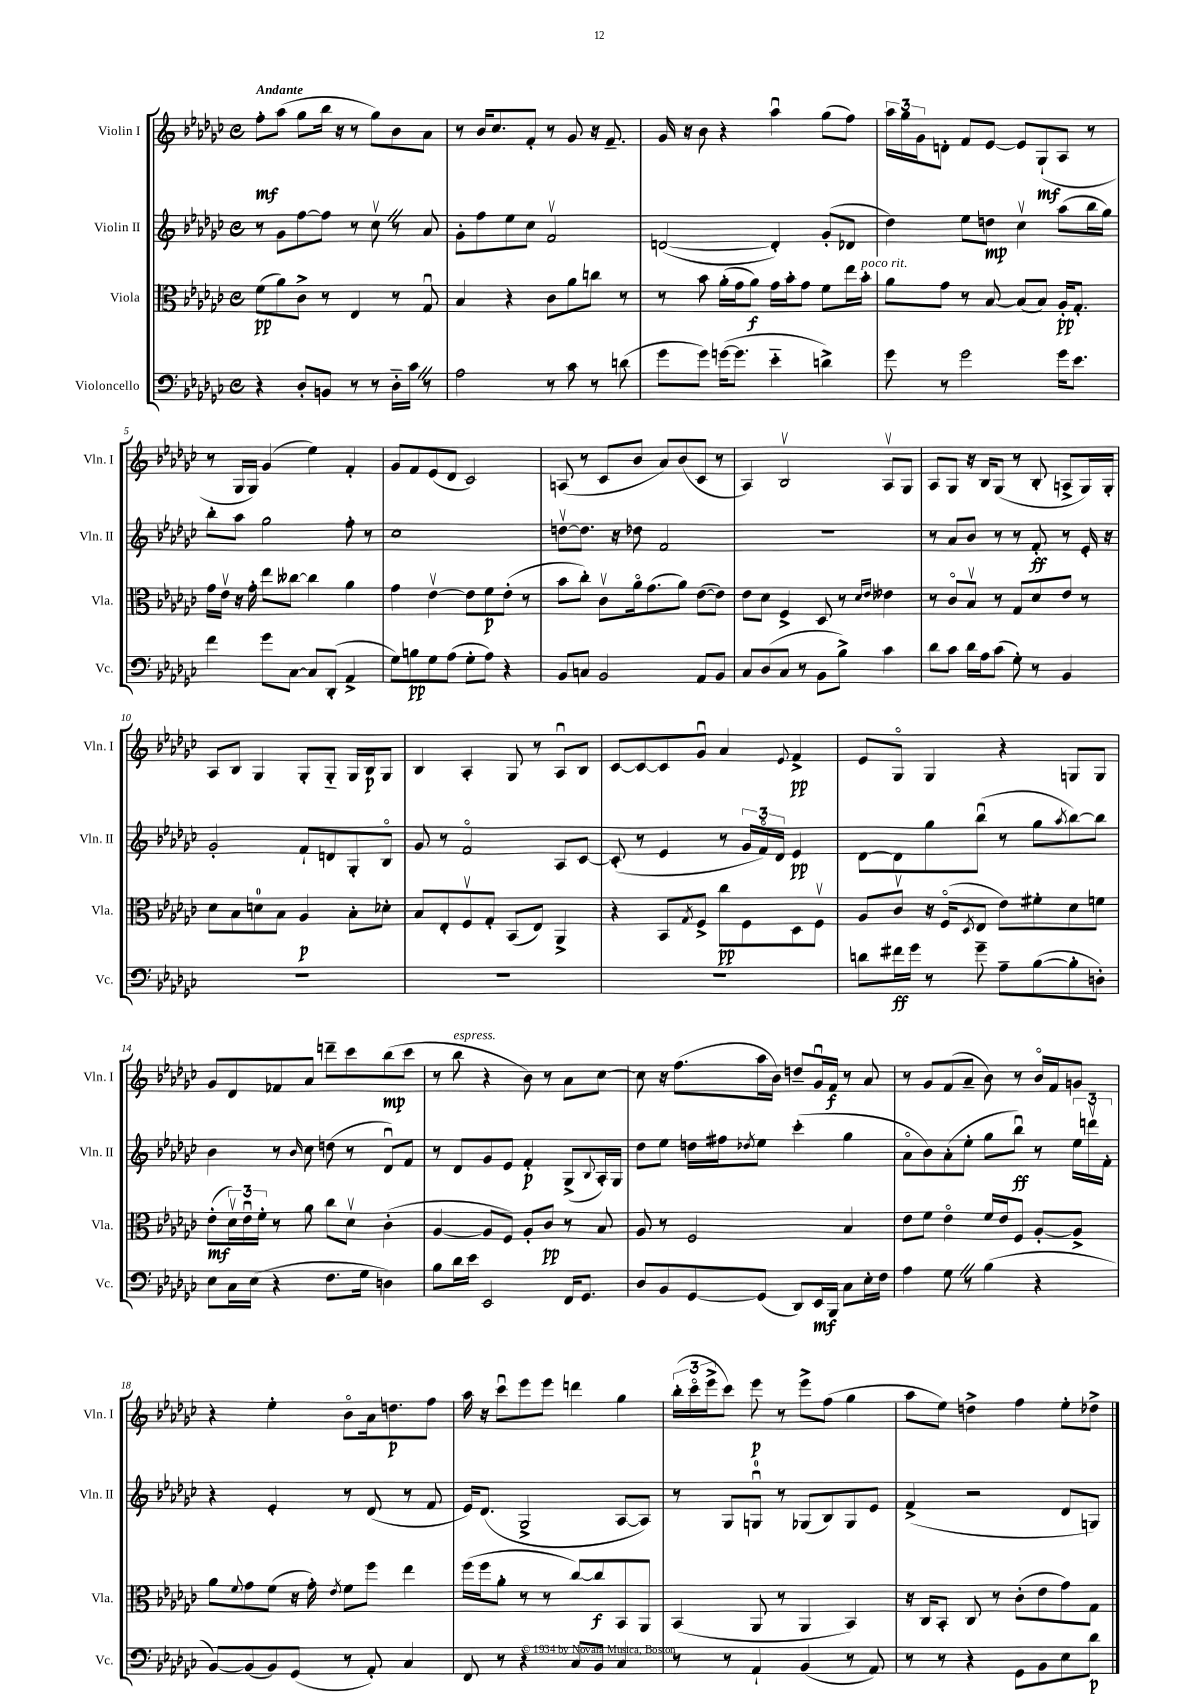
<<
\new StaffGroup <<
\new Staff = "s0" \with { instrumentName = "Violin I" shortInstrumentName = "Vln. I" } {
    \clef treble \key ges \major \defaultTimeSignature \time 4/4 \tempo "Andante"
    f''8-.\mf aes''8( ges''8 bes''16 r16 r8 ges''8) bes'8 aes'8 |
    r8 bes'16 ces''8. f'8-. r8 ges'8 r16 f'8.-- |
    ges'16 r16 bes'8 r4 aes''4\downbow ges''8( f''8) |
    \tuplet 3/2 { aes''16 ges''16 ges'16 } d'8-. f'8 ees'8~ ees'8 ges8-!\mf( aes8 r8 |
    r8 ges16 ges16) ges'4( ees''4) f'4-. |
    ges'8 f'8 ees'8( des'8 ces'2) |
    a8( r8 ces'8 bes'8 aes'8) bes'8( ces'8 r8 |
    aes4) bes2\upbow aes8\upbow ges8 |
    aes8 ges8 r16 bes16 ges8( r8 bes8-. a8-> ges16) ges16-. |
    aes8 bes8 ges4 ges8-. ges8-_ ges16 bes16\p ges8 |
    bes4 aes4-. ges8 r8 aes8\downbow bes8 |
    ces'8~ ces'8~ ces'8 ges'8\downbow aes'4 \appoggiatura { ees'8 } f'4->\pp |
    ees'8 ges8\flageolet ges4 r4 g8 g8 |
    ges'8 des'8 fes'8 aes'8 d'''8-- ces'''8 bes''8\mp( ces'''8 |
    r8 bes''8^\markup { \italic "espress." } r4 bes'8) r8 aes'8 ces''8~ |
    ces''8 r16 f''8.( aes''16 bes'16) d''8-- ges'16\downbow f'16\f r8 aes'8 |
    r8 ges'8 f'8( aes'8-- bes'8) r8 bes'16\flageolet f'16 g'8 |
    r4 ees''4-. bes'8\flageolet aes'16 d''8.\p f''8 |
    aes''16 r16 ces'''8\downbow ees'''8 ees'''8 d'''4 ges''4 |
    \tuplet 3/2 { bes''16-.( ces'''16\flageolet ees'''16-> } ces'''8) ees'''8\p r8 ees'''8-> f''8( ges''4 |
    aes''8 ees''8) d''4-> f''4 ees''8-. des''8-> \bar "|." |
}
\new Staff = "s1" \with { instrumentName = "Violin II" shortInstrumentName = "Vln. II" } {
    \clef treble \key ges \major \defaultTimeSignature \time 4/4
    r8 ges'8 f''8~ f''8 r8 ces''8\upbow \once \override BreathingSign.text = \markup { \musicglyph "scripts.caesura.straight" } \breathe r8 aes'8 |
    ges'8-. f''8 ees''8 ces''8 f'2\upbow |
    d'2~( d'4-.) ges'8-.( des'8 |
    des''4) ees''8 d''8\mp ces''4\upbow aes''8( bes''16 ges''16) |
    bes''8-. aes''8 ges''2 f''8-. r8 |
    ces''1 |
    d''8~\upbow d''8. r16 des''8 f'2 |
    r1 |
    r8 aes'8 bes'8 r8 r8 f'8-.\ff r8 ees'16-. r16 |
    ges'2-. f'8-! d'8 ges8-. bes8\flageolet |
    ges'8 r8 f'2\flageolet aes8 ces'8~ |
    ces'8-.( r8 ees'4 r8 \tuplet 3/2 { ges'16 f'16\flageolet) des'16 } ees'4\pp |
    des'8~ des'8 ges''8 bes''8\downbow( r8 ges''8 \acciaccatura { aes''8 } bes''8~) bes''8 |
    bes'4 r8 \grace { bes'16 } ces''8 d''8( r8 des'8\downbow) f'8 |
    r8 des'8 ges'8 ees'8 f'4-.\p ges8->( \appoggiatura { bes8 } aes16-.) ges16 |
    des''8 ees''8 d''16 fis''16 \acciaccatura { des''8 } ees''8 ces'''4-.( ges''4 |
    aes'8\flageolet bes'8) aes'8-.( ees''8-. ges''8 bes''8\downbow\ff) r8 \tuplet 3/2 { ees''16 d'''16\upbow f'16-. } |
    r4 ees'4-. r8 des'8( r8 f'8 |
    ees'16) des'8.( ges2-> aes8~ aes8) |
    r8 ges8 g8-0\downbow r8 ges8( bes8) ges8 ees'8 |
    f'4->( r2 des'8 g8) \bar "|." |
}
\new Staff = "s2" \with { instrumentName = "Viola" shortInstrumentName = "Vla." } {
    \clef alto \key ges \major \defaultTimeSignature \time 4/4
    f'8\pp( aes'8) ces'8-> r8 ees4 r8 ges8\downbow |
    bes4 r4 ces'8 aes'8 c''8 r8 |
    r8 bes'8 aes'16-.( ges'16 aes'8\f) ges'16 bes'16-. ges'8 f'8 ees''16 bes'16-.^\markup { \italic "poco rit." } |
    aes'8 ges'8 r8 bes8~ bes8( bes8) aes16-.\pp ges8.-. |
    ges'16 ees'16\upbow r16 ges'16-. ees''8 ceses''8~ ceses''4 aes'4 |
    ges'4 ees'4~\upbow ees'8 f'8\p ees'8-.( r8 |
    bes'8 ces''8-.) ces'8\upbow aes'16\flageolet ges'8.( aes'8) ees'8~( ees'8) |
    ees'8 des'8 f4-> des8 r8 \grace { des'16 ees'16 } eeses'4 |
    r8 ces'8\flageolet bes8\upbow r8 ges8 des'8 ees'8 r8 |
    des'8 bes8 d'8-0 bes8 aes4\p bes8-. des'8-. |
    bes8 ees8-. f8\upbow ges8-. bes,8( ees8) aes,4-> |
    r4 bes,8 \acciaccatura { ges8 } f8-> ces''8\pp f8 des8 f8\upbow |
    aes8 ces'8\upbow r16 f16\flageolet( \acciaccatura { des8 } ees8 ees'8) fis'8-. des'8 f'8 |
    ees'8-.\mf( \tuplet 3/2 { des'16\upbow) ees'16\downbow f'16-. } r8 aes'8 ces''8 des'8\upbow ces'4-.( |
    aes4~ aes8 f8) aes8-. ces'8\pp r8 bes8 |
    aes8 r8 f2 bes4 |
    ees'8 f'8 ees'4\flageolet f'16 ees'16 f8 aes8~-. aes8-> |
    aes'8 \appoggiatura { f'8 } ges'8 f'8( r16 ges'16-.) \acciaccatura { ees'8 } f'8 f''8 ees''4 |
    f''16( f''16 aes'8-. r8 r8 ces''8~) ces''8\f bes,8 aes,8 |
    bes,4( aes,8 r8 aes,4 bes,4) |
    r16 ces16 bes,8-. ces8 r8 ces'8-.( ees'8 ges'8) ges8 \bar "|." |
}
\new Staff = "s3" \with { instrumentName = "Violoncello" shortInstrumentName = "Vc." } {
    \clef bass \key ges \major \defaultTimeSignature \time 4/4
    r4 des8-. b,8 r8 r8 des16-_ ces'16 \once \override BreathingSign.text = \markup { \musicglyph "scripts.caesura.straight" } \breathe r8 |
    aes2 r8 ces'8 r8 d'8( |
    ges'8 ges'8) g'16~( g'8. ees'4-_ d'4->) |
    ges'8 r8 ges'2 ges'16 ees'8. |
    f'4 ges'8 ces8~ ces8 des,8-.( aes,4-> |
    ges8) b8\pp ges8 aes8( ges8-. aes8) r4 |
    bes,8 c8 bes,2 aes,8 bes,8 |
    ces8 des8( ces8 r8 bes,8 bes8->) ces'4 |
    des'8 ces'8 des'16 aes16 ces'8( ges8-.) r8 bes,4 |
    R1 |
    R1 |
    R1 |
    d'8 fis'16\ff ges'16 r8 ges'8-- aes8-- bes8~( bes8-. d8-.) |
    ees8 ces16 ees16( r4 f8. ges16 d4) |
    bes8 des'16 ees'16 ees,2 f,16 ges,8. |
    des8 bes,8 ges,8~ ges,8( des,8) ees,16\mf bes,,16 ces8 ees16-. f16 |
    aes4 ges8 \once \override BreathingSign.text = \markup { \musicglyph "scripts.caesura.straight" } \breathe r8 bes4( r4 |
    bes,8~) bes,8( bes,8) ges,8( r8 aes,8-.) ces4 |
    f,8 r8 r4 ces8 bes,8 ces4 |
    r8 r8 aes,4-! bes,4( r8 aes,8) |
    r8 r8 r4 ges,8 bes,8 ees8 des'8\p \bar "|." |
}
>>
>>
